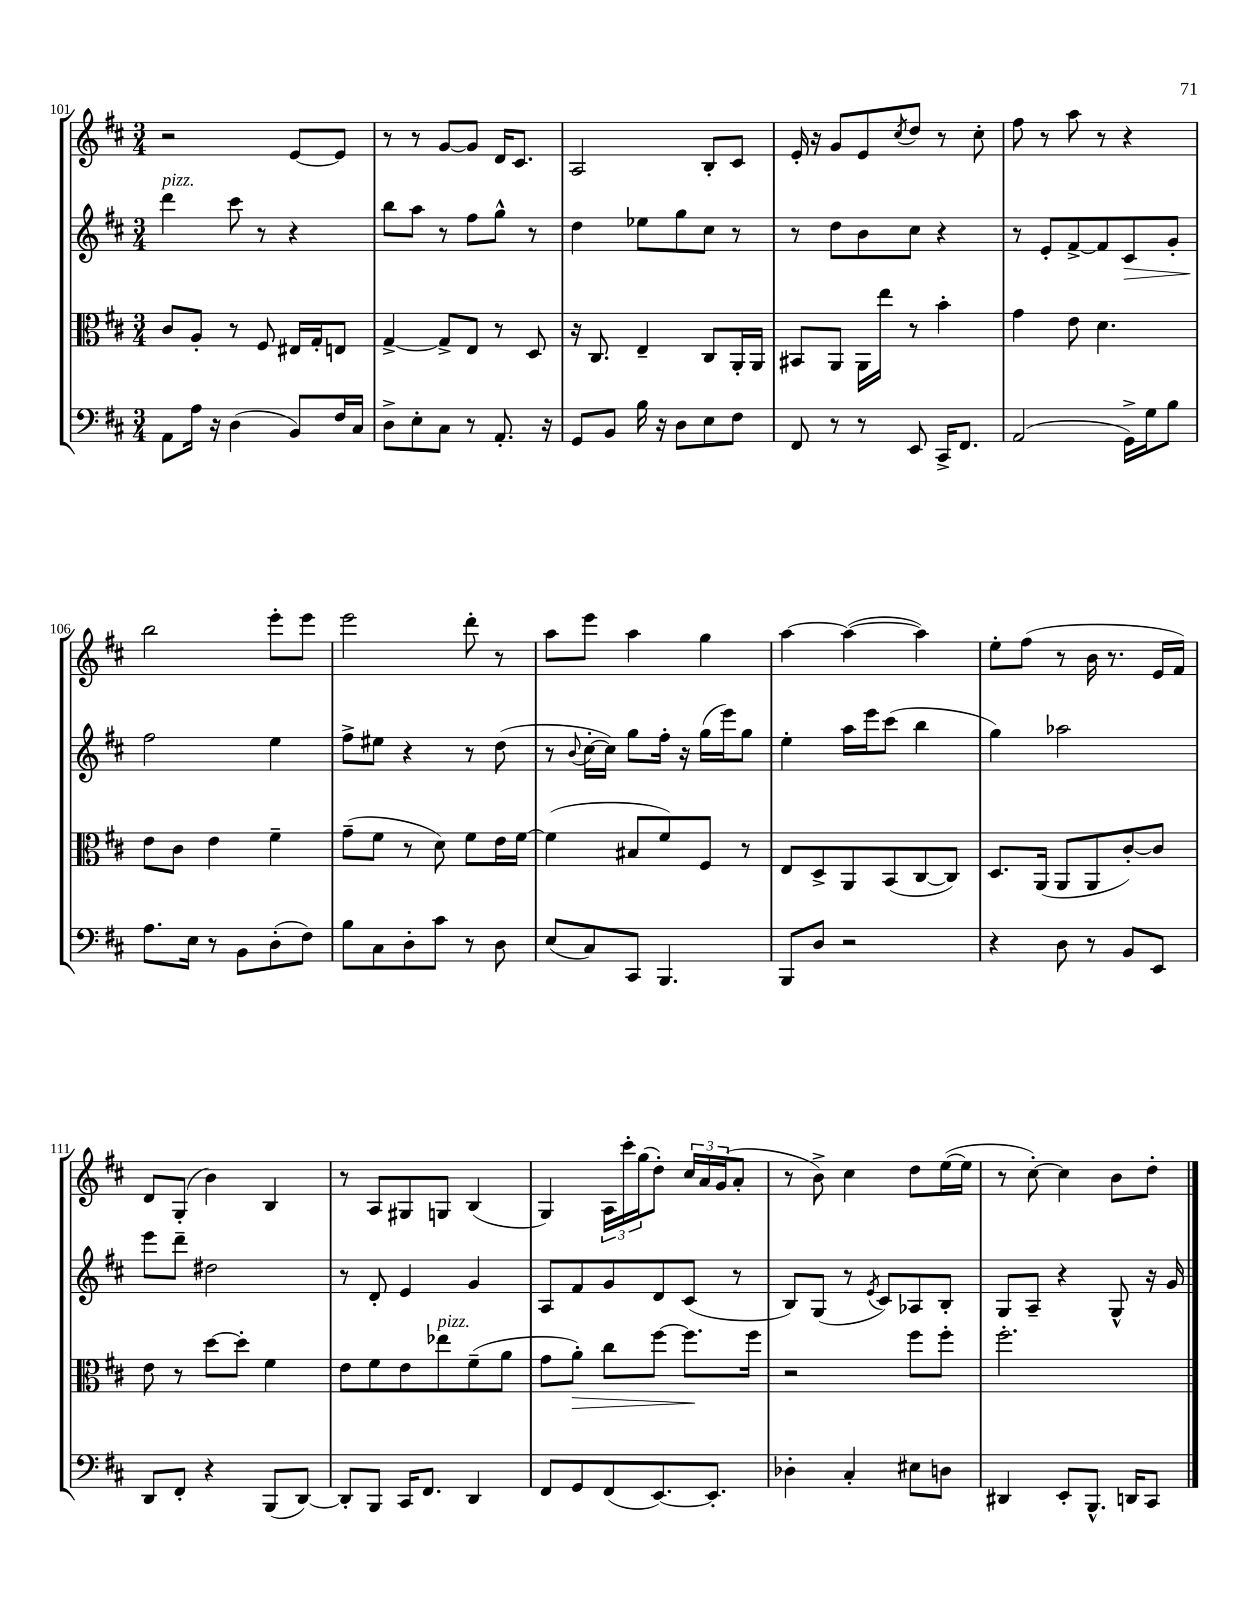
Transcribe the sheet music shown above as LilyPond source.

<<
\new StaffGroup <<
\new Staff = "s0" {
    \clef treble \key d \major \numericTimeSignature \time 3/4
    r2 e'8~ e'8 |
    r8 r8 g'8~ g'8 d'16 cis'8. |
    a2 b8-. cis'8 |
    e'16-. r16 g'8 e'8 \acciaccatura { cis''8 } d''8 r8 cis''8-. |
    fis''8 r8 a''8 r8 r4 |
    b''2 e'''8-. e'''8 |
    e'''2 d'''8-. r8 |
    a''8 e'''8 a''4 g''4 |
    a''4~ a''4~( a''4) |
    e''8-. fis''8( r8 b'16 r8. e'16 fis'16) |
    d'8 g8-.( b'4) b4 |
    r8 a8 gis8 g8 b4( |
    g4) \tuplet 3/2 { a16 cis'''16-. g''16( } d''8-.) \tuplet 3/2 { cis''16 a'16 g'16( } a'8-. |
    r8 b'8->) cis''4 d''8 e''16~( e''16 |
    r8 cis''8~-.) cis''4 b'8 d''8-. \bar "|." |
}
\new Staff = "s1" {
    \clef treble \key d \major \numericTimeSignature \time 3/4
    d'''4^\markup { \italic "pizz." } cis'''8 r8 r4 |
    b''8 a''8 r8 fis''8 g''8-^ r8 |
    d''4 ees''8 g''8 cis''8 r8 |
    r8 d''8 b'8 cis''8 r4 |
    r8 e'8-. fis'8~-> fis'8 cis'8\> g'8-. |
    fis''2\! e''4 |
    fis''8-> eis''8 r4 r8 d''8( |
    r8 \appoggiatura { b'8 } cis''16~-. cis''16) g''8 fis''16-. r16 g''16( e'''16) g''8 |
    e''4-. a''16 e'''16 cis'''8( b''4 |
    g''4) aes''2 |
    e'''8 d'''8-- dis''2 |
    r8 d'8-. e'4 g'4 |
    a8 fis'8 g'8 d'8 cis'8( r8 |
    b8) g8( r8 \acciaccatura { e'8 } cis'8) aes8 b8-. |
    g8 a8-- r4 g8-^ r16 g'16 \bar "|." |
}
\new Staff = "s2" {
    \clef alto \key d \major \numericTimeSignature \time 3/4
    cis'8 a8-. r8 fis8 eis16 g16-. e8 |
    g4~-> g8-> e8 r8 d8 |
    r16 cis8. e4-- cis8 a,16-. a,16 |
    bis,8 a,8 a,16 e''16 r8 b'4-. |
    g'4 e'8 d'4. |
    e'8 cis'8 e'4 fis'4-- |
    g'8--( fis'8 r8 d'8) fis'8 e'16 fis'16~ |
    fis'4( bis8 fis'8) fis8 r8 |
    e8 d8-> a,8 b,8( cis8~ cis8) |
    d8. a,16( a,8 a,8 cis'8~-.) cis'8 |
    e'8 r8 d''8~ d''8-. fis'4 |
    e'8 fis'8 e'8 ees''8^\markup { \italic "pizz." } fis'8--( a'8 |
    g'8 a'8-.\>) cis''8 fis''8~ fis''8.\! fis''16 |
    r2 fis''8 fis''8-. |
    fis''2.-. \bar "|." |
}
\new Staff = "s3" {
    \clef bass \key d \major \numericTimeSignature \time 3/4
    a,8 a16 r16 d4( b,8) fis16 cis16 |
    d8-> e8-. cis8 r8 a,8.-. r16 |
    g,8 b,8 b16 r16 d8 e8 fis8 |
    fis,8 r8 r8 e,8 cis,16-> fis,8. |
    a,2( g,16->) g16 b8 |
    a8. e16 r8 b,8 d8-.( fis8) |
    b8 cis8 d8-. cis'8 r8 d8 |
    e8( cis8) cis,8 b,,4. |
    b,,8 d8 r2 |
    r4 d8 r8 b,8 e,8 |
    d,8 fis,8-. r4 b,,8( d,8~) |
    d,8-. b,,8 cis,16 fis,8. d,4 |
    fis,8 g,8 fis,8( e,8.~) e,8.-. |
    des4-. cis4-. eis8 d8 |
    dis,4 e,8-. b,,8.-^ d,16 cis,8 \bar "|." |
}
>>
>>
\layout { \context { \Score currentBarNumber = #101 } }
